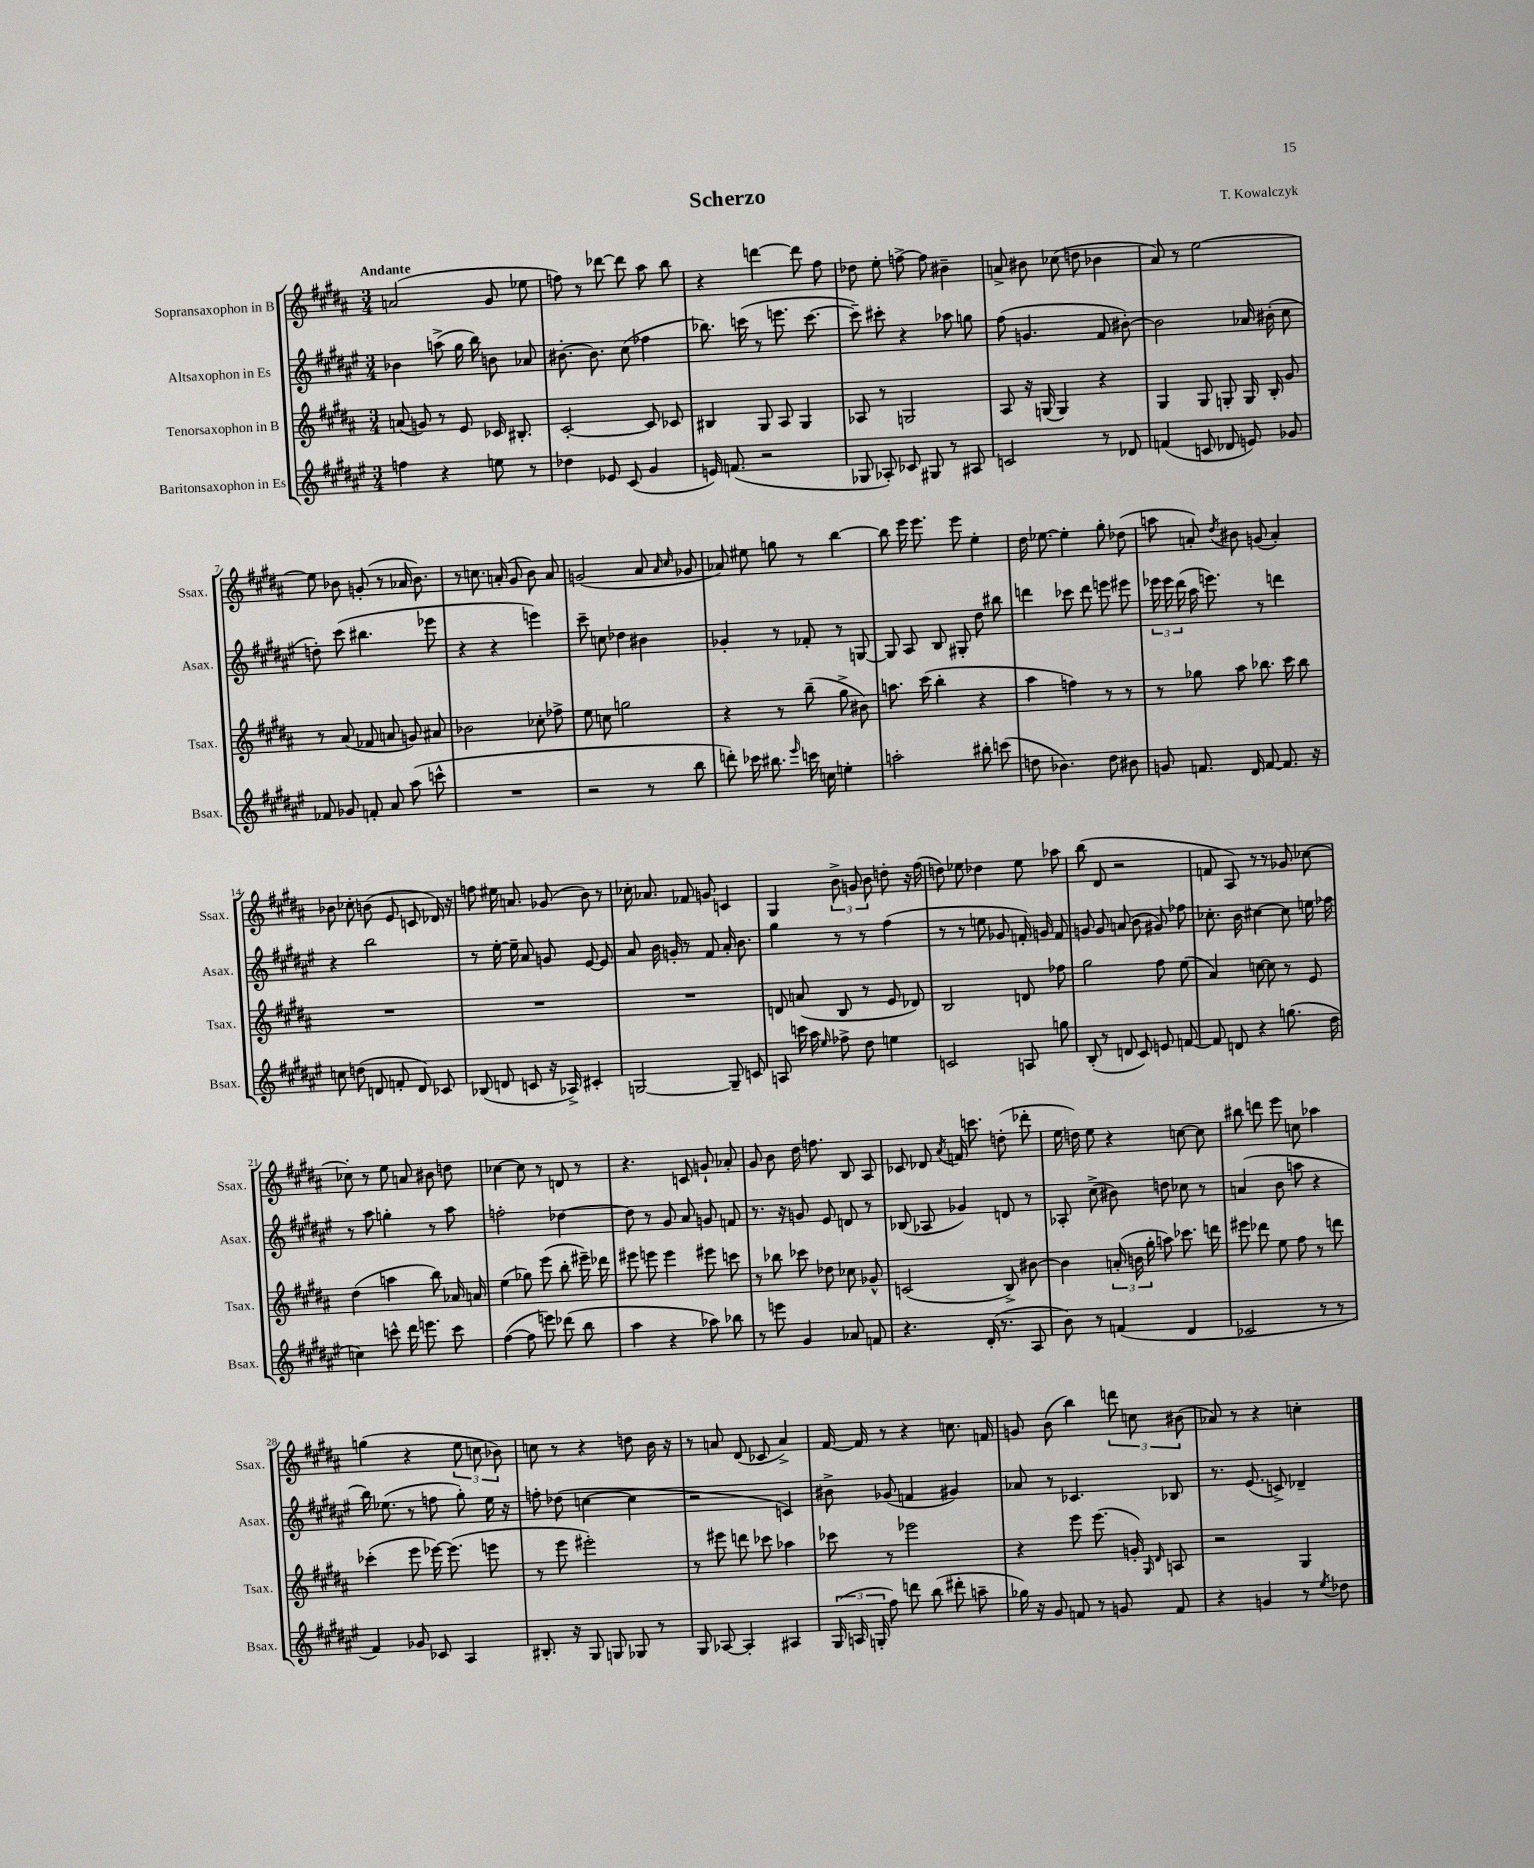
\header { title = "Scherzo" composer = "T. Kowalczyk" }
<<
\new StaffGroup <<
\new Staff = "s0" \with { instrumentName = "Sopransaxophon in B" shortInstrumentName = "Ssax." } {
    \clef treble \key b \major \numericTimeSignature \time 3/4 \tempo "Andante"
    \autoBeamOff a'2( gis'8 ees''8 |
    f''8) r8 des'''8~ des'''8 ais''8 b''8 |
    r4 d'''4~ d'''8 fis''8 |
    des''8 e''8-. f''8~-> f''8 bis'4-- |
    a'8-> bis'8 ces''8( d''8 bes'4 |
    ais'8) r8 e''2~ |
    e''8 bes'8 g'8-.( r8 aes'16 bes'8.) |
    r8 c''8. a'16-.( gis'8 b'8) a'8 |
    g'2( ais'8 \grace { ais'16 cis''16 } ges'8 |
    aes'8) eis''8 g''8 r8 b''4~ |
    b''8 e'''16 e'''8. e'''8 e''4-. |
    dis''16 ees''8.~ ees''4-. gis''8-. des''8( |
    a''8 a'8-.) \acciaccatura { dis''8 } bis'8 g'8( a'4-.) |
    bes'8 ces''8-. b'8( e'8 c'8 des'16) r16 |
    f''8 eis''16 a'8. ges'8( b'8) r8 |
    ces''16-. aes'8. fes'8 g'8 c'4 |
    gis4 \tuplet 3/2 { b'8-> g'8 b'8 } d''8-. r16 fis''16( |
    d''8) ees''8 des''4 ees''8 aes''8 |
    b''8( dis'8 r2 |
    f'8 ais8) r8 r8 ges'8 ces''8~ |
    ces''8-. r8 e''8 a'8 bis'8 d''8 |
    ces''4~ ces''8 r8 d'8 r8 |
    r4. c'8 g'8-! aes'8-. |
    gis'8 b'8 dis''16 f''8. b8 ais8 |
    ces'8 des'8 \acciaccatura { ais'8 } f'16 c'''8. d''8-.( des'''8-. |
    e''16 d''16) e''8 r4 c''8~ c''8 |
    bis''8 d'''8 e'''8 c''8 aes''4 |
    g''4( r4 \tuplet 3/2 { e''8 c''8 bes'8) } |
    c''8 r8 r4 d''8 b'16 r16 |
    r8 a'8 dis'8( ces'8 a'4->) |
    fis'16~ fis'16 r8 r4 c''8. f'16 |
    g'8 b'8( b''4) \tuplet 3/2 { d'''8 c''8 bis'8( } |
    aes'8) r8 r4 c''4-. \bar "|." |
}
\new Staff = "s1" \with { instrumentName = "Altsaxophon in Es" shortInstrumentName = "Asax." } {
    \clef treble \key fis \major \numericTimeSignature \time 3/4
    \autoBeamOff bes'4 a''8->( gis''16 b''16) b'8 aes'8 |
    bis'8.~-. bis'8. cis''8( fes''4 |
    bes''8.) c'''16( r8 e'''8. c'''8.~ |
    c'''8--) cis'''8-. r4 aes''8 g''8 |
    fis''8( g'4. fis'8 bis'8~-.) |
    bis'2 aes'16 bis'16-.( cis''8 |
    d''8-.) cis'''8( bis''4. ees'''8 |
    r4 r4 e'''4) |
    cis'''8-- c''8 des''4 bis'4 |
    ges'4-. r8 fes'8-. r8 g8~ |
    g8 ais8 b8 gis8-. dis''8 bis''8 |
    d'''4 ces'''8 d'''8 e'''8 eis'''8 |
    \tuplet 3/2 { ees'''16 ees'''16 dis'''16( } ais''16 e'''8.) r8 d'''4 |
    r4 b''2 |
    r8 eis''16~-. eis''16-- ais'8 g'8 eis'8~ eis'8 |
    ais'8 b'16 g'16-. r8 fis'8 ais'16-. b'8. |
    gis''4 r8 r8 fis''4( |
    r8 r8 e''8 ges'8 f'16-.) g'16 f'8 |
    g'8 g'8 a'8( b'8 gis'8) fes''8 |
    ces''8.-. b'16 cis''4~ cis''8 e''16 fes''16 |
    r8 ais''8 g''4-. r8 ais''8 |
    f''2-. des''4~ |
    des''8 r8 gis'8 ais'8 g'8 f'8 |
    r8. r16 g'8 eis'8 d'8 r8 |
    bes8( aes8 ges'4) d'8 r8 |
    aes8-. cis''8->( bis'8) d''8 ces''8 r8 |
    a'4( b'8 a''8 r4 |
    b''16) ees''8.( r8 f''8 gis''8-.) ees''16 r16 |
    f''8-. des''8( c''4~ c''4 |
    r2 c'4) |
    bis'8-> ges'8( f'4 gis'4) |
    aes'8 r8 ces'4. bes8 |
    r8. eis'8.( c'8->) des'4-- \bar "|." |
}
\new Staff = "s2" \with { instrumentName = "Tenorsaxophon in B" shortInstrumentName = "Tsax." } {
    \clef treble \key b \major \numericTimeSignature \time 3/4
    \autoBeamOff a'8( g'8) r8 e'8 ces'16 bis8.-. |
    cis'2~-. cis'8 ces'8 |
    bis4 gis8 ais8 gis4 |
    aes8 r8 g2 |
    ais8 r16 g16( g4) r4 |
    gis4 gis8 g8-. g16 b16-. gis'8 |
    r8 ais'8( fes'8 a'8 g'8) ais'8 |
    bes'2 ces''8-. fes''8-> |
    e''8 c''8 g''2 |
    r4 r8 b''8--( gis''8-> bis'8) |
    a''8. cis'''16( b''4-. r4 |
    ais''4 f''4) r8 r8 |
    r8 ges''8 ais''8 bes''8. cis'''16 bes''8 |
    R2. |
    R2. |
    R2. |
    d'8 a'8( b8 r8 e'8 des'8) |
    b2 d'8 fes''8 |
    gis''2 fis''8 e''8( |
    ais'4) c''8~ c''8 r8 e'8 |
    dis''4( a''4 b''8) aes'16 a'16 |
    e''4( ges''8) e'''8( b''8-. eis'''16--) des'''16 |
    eis'''8 e'''8 e'''4 eis'''8 c'''8 |
    r8 bes''8 ces'''8 des''8 ces''8 ges'8-^ |
    c'2( b8->) bis'8~ |
    bis'4 \tuplet 3/2 { a'16-.( b'16 gis''16-. } a''8) ces'''8. d'''16 |
    eis'''8 des'''8 e''8 fis''8 r8 d'''8 |
    ces'''4-.( e'''8 ees'''16~) ees'''8.( e'''8 |
    r8 e'''8 eis'''2-.) |
    r8 eis'''8 d'''8 ces'''8 aes''4 |
    ces'''8 r8 ees'''2 |
    r4 e'''8 e'''8.( g'16-.) \grace { gis16 dis'16 } a8 |
    r2 gis4 \bar "|." |
}
\new Staff = "s3" \with { instrumentName = "Baritonsaxophon in Es" shortInstrumentName = "Bsax." } {
    \clef treble \key fis \major \numericTimeSignature \time 3/4
    \autoBeamOff f''4 r4 e''8 r8 |
    des''4 ees'8 cis'8( gis'4 |
    e'16) f'8.( r2 |
    ges8 aes8-.) ces'8 gis8 r8 ais8 |
    c'2 r8 des'8 |
    f'4( c'8 des'8 e'8) ges'8 |
    fes'8 ges'8 f'8-. ais'8 ais''8( c'''8-^ |
    R2. |
    r2 r8 b''8 |
    d'''8-.) ces'''16 bis''8. \grace { eis'''16 } c'''16 c''16 e''4-. |
    a''2-. bis''8-. c'''8( |
    d''8 bes'4.) d''8 bis'8 |
    g'8 f'8. dis'16 f'8~ f'8. r16 |
    c''8 d''8( d'8 f'8-. d'8) ces'8 |
    bes8( d'8 c'8 r16 aes16->) cis'4-. |
    g2~ g8-- c'8 |
    a8 c'''16 ais''16 \grace { eis''16 } fes''8-> dis''8 e''4 |
    c'2 a8 g''8 |
    b8-.( r8 d'8 cis'8) e'8 f'8~ |
    f'8 d'8 r4 g''8.( dis''16 |
    c''4) c'''8-^ dis'''16 e'''8. c'''8 |
    fis''4~( fis''8 e'''8) des'''8( b''8 |
    ais''4 r4 aes''8) bes''8 |
    r8 e'''8 gis'4 aes'8 f'8 |
    r4. dis'16-.( r8. ais8 |
    b'8) r8 f'4( dis'4 |
    ces'2 r8 r8 |
    fis'4) ges'8 ces'8 ais4 |
    bis8.-. r16 gis8 g8 ges8 r8 |
    gis8 aes8~ aes4-. ais4 |
    \tuplet 3/2 { gis16( a16 g16-. } fis''8) d'''8 b''8( dis'''8-. a''8-- |
    ges''16) r16 gis'8 f'8 r8 g'8 f'8 |
    r4 g'4 r8 \acciaccatura { eis''8 } des''8 \bar "|." |
}
>>
>>
